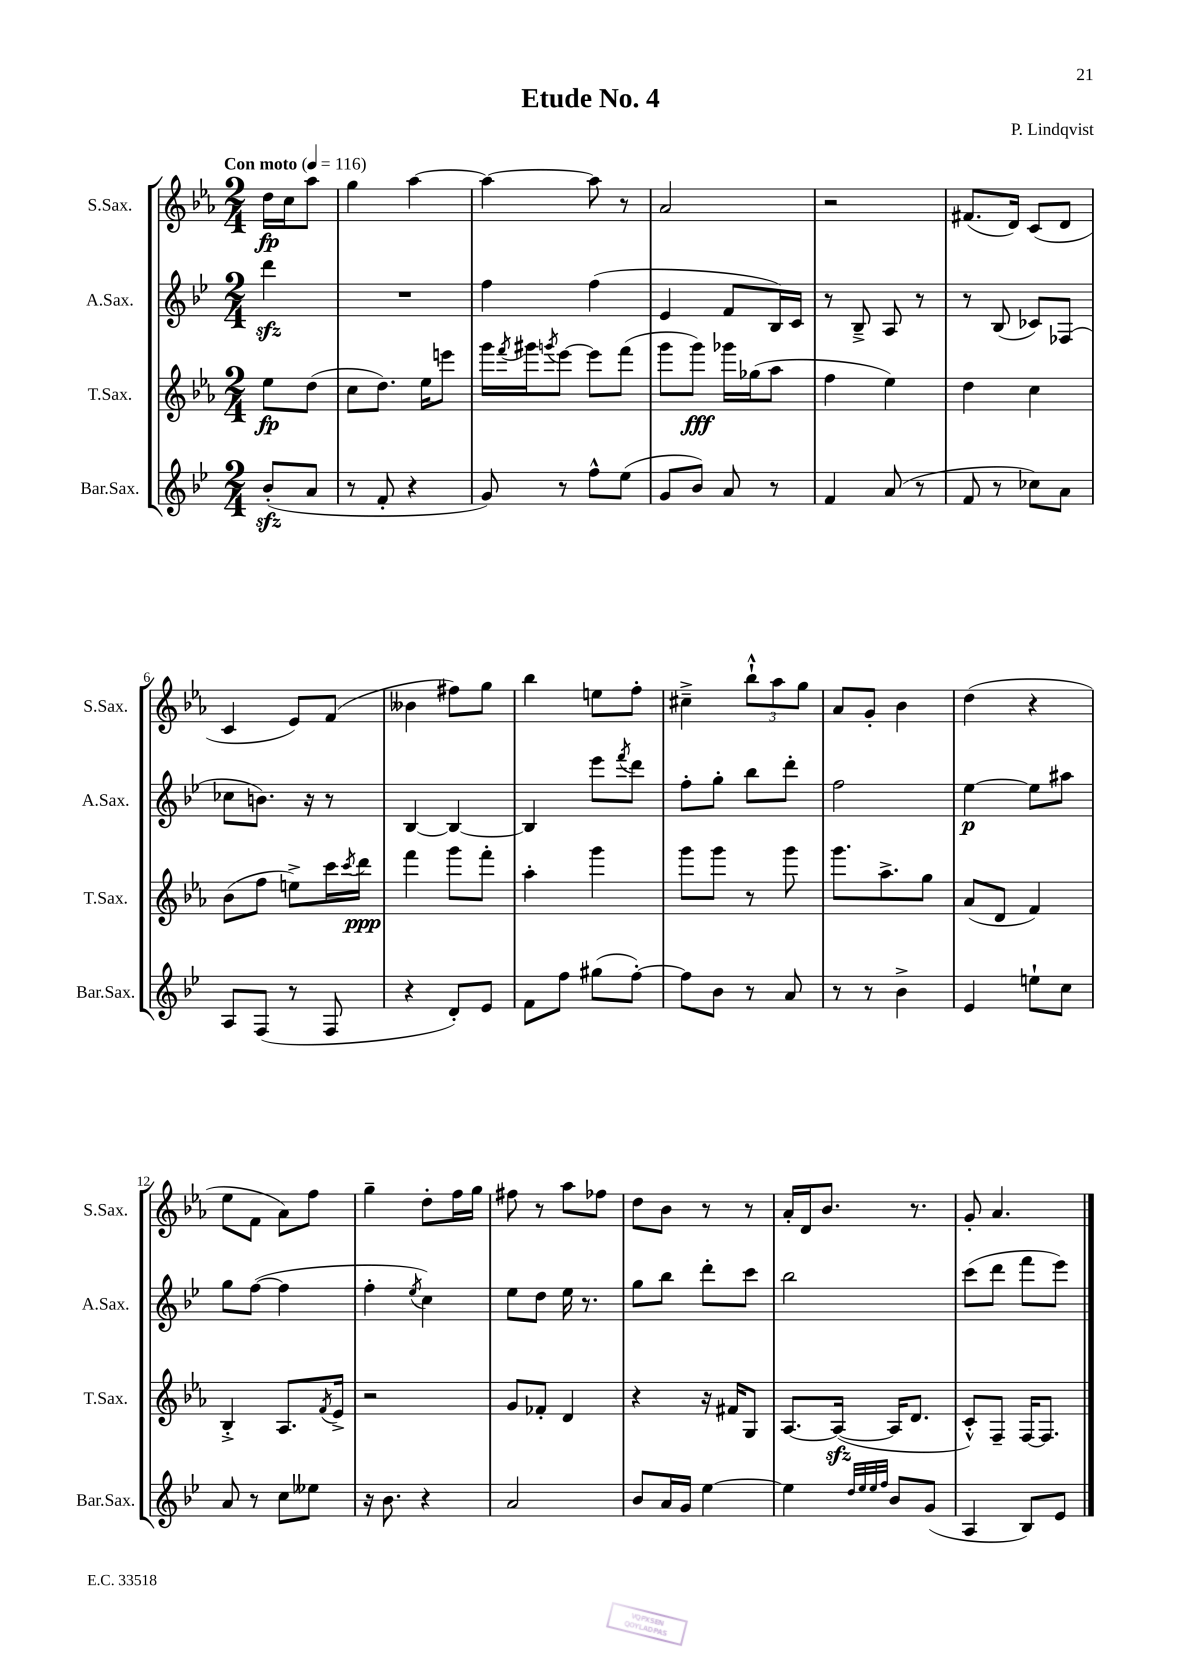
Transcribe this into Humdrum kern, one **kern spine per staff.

**kern	**kern	**kern	**kern
*staff4	*staff3	*staff2	*staff1
*clefG2	*clefG2	*clefG2	*clefG2
*k[b-e-]	*k[b-e-a-]	*k[b-e-]	*k[b-e-a-]
*M2/4	*M2/4	*M2/4	*M2/4
*MM116	*MM116	*MM116	*MM116
(8b-'	8ee-	4ddd	16dd
.	.	.	16cc
8a	(8dd	.	8aa-
=	=	=	=
8r	8cc	2r	4gg
8f'	8.dd)	.	.
4r	.	.	[4aa-
.	16ee-	.	.
.	8eee	.	.
=	=	=	=
8g)	16ggg	4ff	4aa-_
.	8qfff	.	.
.	16ggg#	.	.
.	8qggg	.	.
8r	[8eee-	.	.
8ff^^	8eee-]	(4ff	8aa-]
(8ee-	(8fff	.	8r
=	=	=	=
8g	8ggg	4e-	2a-
8b-)	8ggg)	.	.
8a	16ggg-	8f	.
.	(16gg-	.	.
8r	8aa-	16B-)	.
.	.	16c	.
=	=	=	=
4f	4ff	8r	2r
.	.	8B-~^	.
(8a	4ee-)	8A	.
8r	.	8r	.
=	=	=	=
8f	4dd	8r	(8.f#
8r	.	(8B-	.
.	.	.	16d)
8cc-)	4cc	8c-)	(8c
8a	.	(8F-	8d
=	=	=	=
8A	(8b-	8cc-	4c
(8F	8ff	8.b)	.
8r	8ee^)	.	8e-)
.	.	16r	.
8F	16ccc	8r	(8f
.	8qccc	.	.
.	16ddd	.	.
=	=	=	=
4r	4fff	[4B-	4b--
8d')	8ggg	4B-_	8ff#)
8e-	8fff'	.	8gg
=	=	=	=
8f	4aa-'	4B-]	4bb-
8ff	.	.	.
(8gg#	4ggg	8eee-	8ee
.	.	8qfff	.
[8ff')	.	8ddd	8ff'
=	=	=	=
8ff]	8ggg	8ff'	4cc#~^
8b-	8ggg	8gg'	.
8r	8r	8bb-	12bb-`^^
.	.	.	12aa-
8a	8ggg	8ddd'	.
.	.	.	12gg
=	=	=	=
8r	8.ggg	2ff	8a-
8r	.	.	8g'
.	8.aa-^	.	.
4b-^	.	.	4b-
.	8gg	.	.
=	=	=	=
4e-	(8a-	[4ee-	(4dd
.	8d	.	.
8ee`	4f)	8ee-]	4r
8cc	.	8aa#	.
=	=	=	=
8a	4B-'^	8gg	8ee-
8r	.	([8ff	8f
8cc	8.A-	4ff]	8a-)
8ee--	.	.	8ff
.	8qf	.	.
.	16e-^	.	.
=	=	=	=
16r	2r	4ff'	4gg~
8.b-	.	.	.
.	.	8qee-	.
4r	.	4cc)	8dd'
.	.	.	16ff
.	.	.	16gg
=	=	=	=
2a	8g	8ee-	8ff#
.	8f-'	8dd	8r
.	4d	16ee-	8aa-
.	.	8.r	.
.	.	.	8ff-
=	=	=	=
8b-	4r	8gg	8dd
16a	.	8bb-	8b-
16g	.	.	.
[4ee-	16r	8ddd'	8r
.	16f#	.	.
.	8G	8ccc	8r
=	=	=	=
4ee-]	[8.A-	2bb-	16a-'
.	.	.	16d
.	.	.	8.b-
.	(16A-_	.	.
32qqdd	.	.	.
32qqee-	.	.	.
32qqee-	.	.	.
32qqff	.	.	.
8b-	16A-]	.	.
.	8.d	.	8.r
(8g	.	.	.
=	=	=	=
4A	8c'^^)	(8ccc	8g'
.	8F~	8ddd	4.a-
8B-)	[16F	8fff	.
.	8.F]	.	.
8e-	.	8eee-)	.
==	==	==	==
*-	*-	*-	*-
